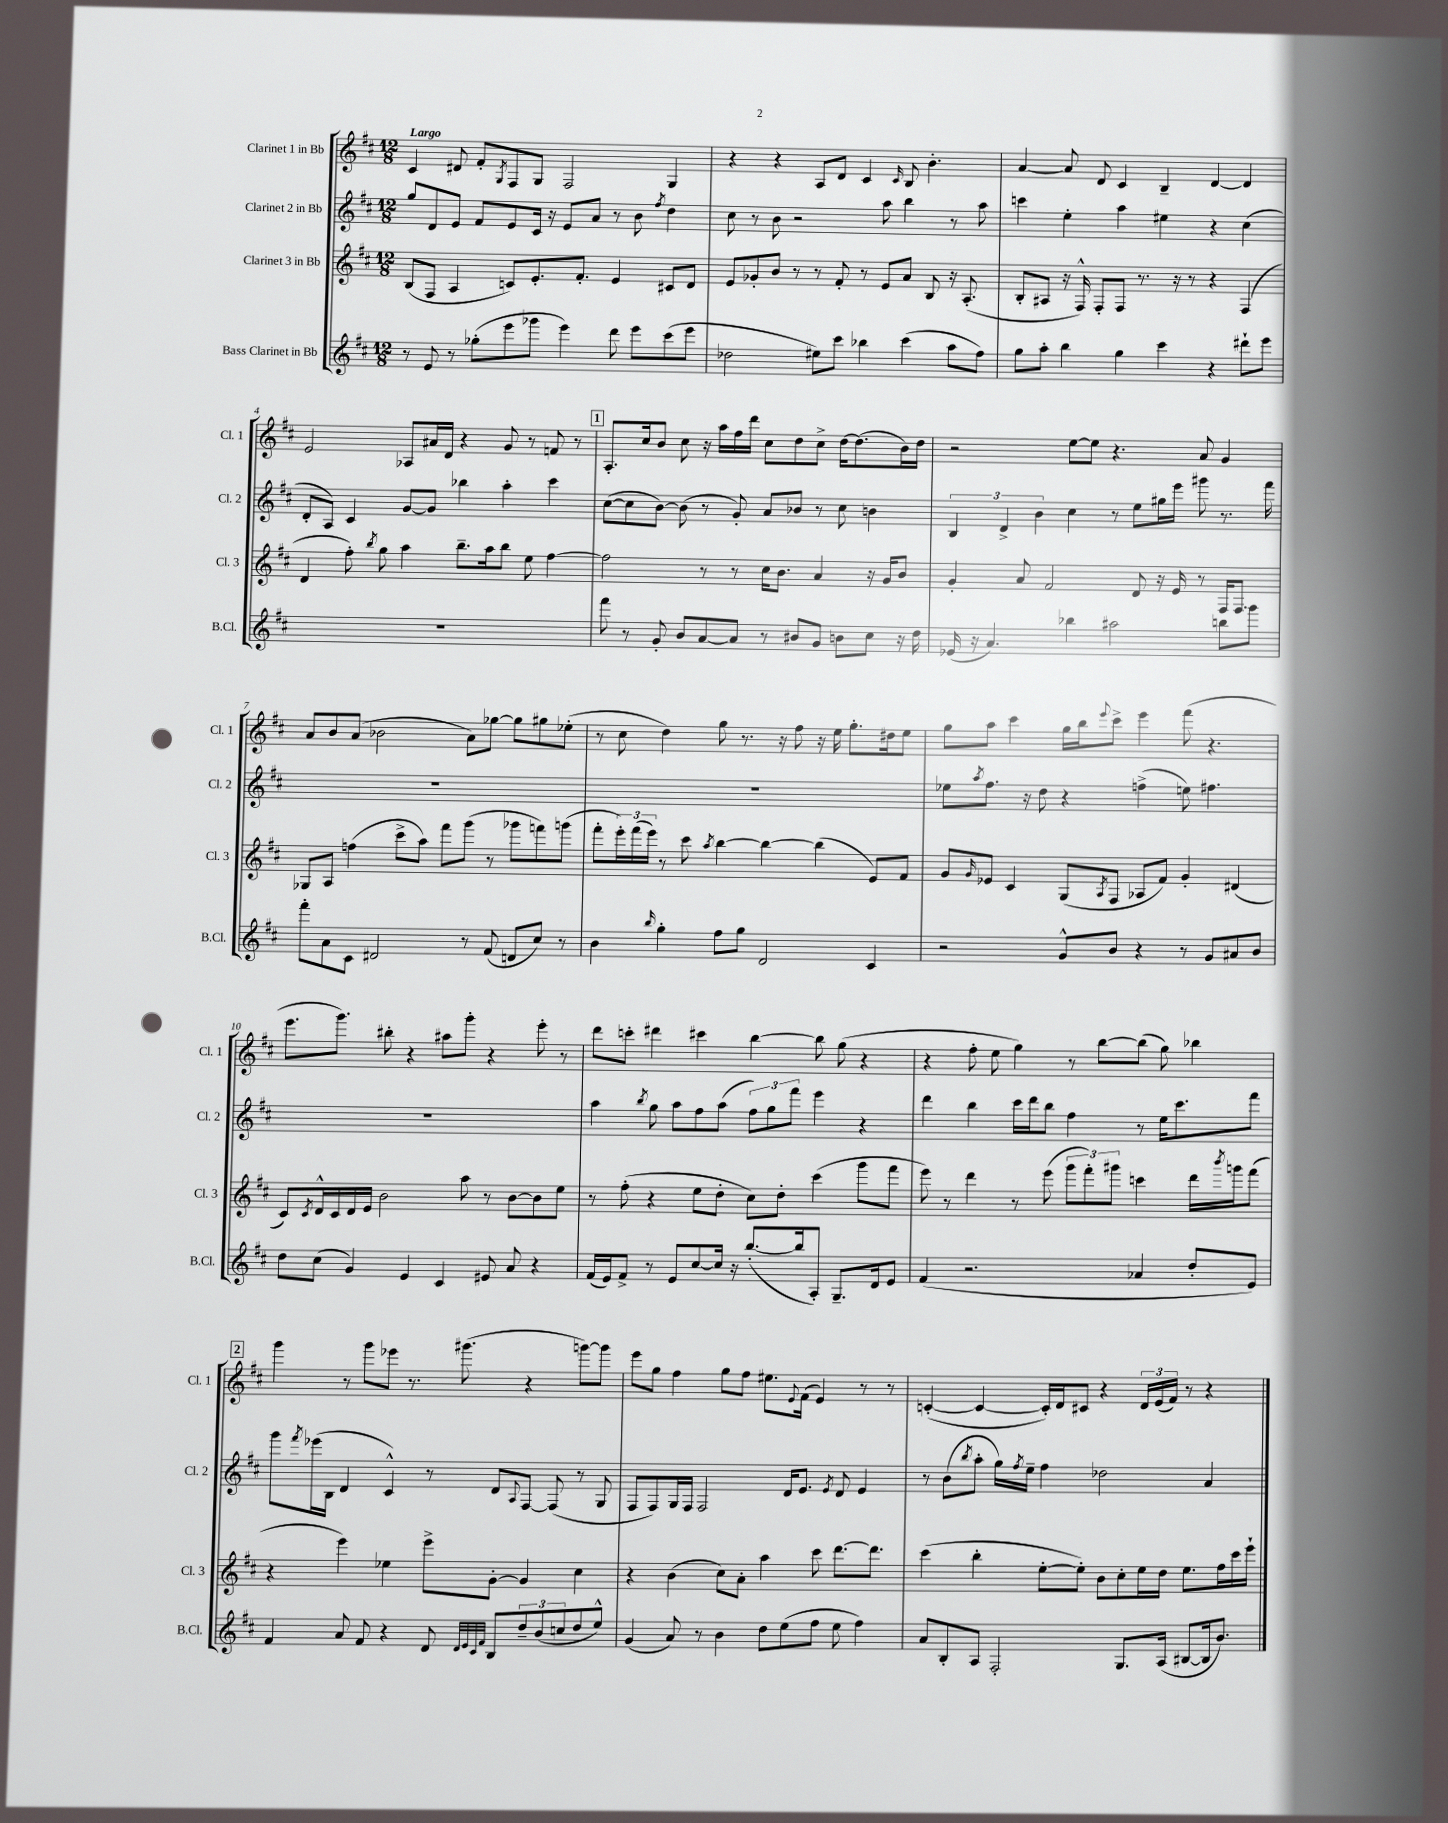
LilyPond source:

<<
\new StaffGroup <<
\new Staff = "s0" \with { instrumentName = "Clarinet 1 in Bb" shortInstrumentName = "Cl. 1" } {
    \clef treble \key d \major \numericTimeSignature \time 12/8 \tempo "Largo"
    cis'4 dis'8 fis'8-. \acciaccatura { g8 } fis8 g8 fis2 g4 |
    r4 r4 a8 d'8 cis'4 \grace { cis'16 } b8 b'4.-. |
    a'4~ a'8 d'8 cis'4 b4-- d'4~ d'4 |
    e'2 aes8 ais'16 d'16 r4 g'8 r8 f'8 r8 |
    \mark \markup { \box "1" } a8.-. cis''16 b'8 cis''8 r16 a''16 fis''16 d'''16 cis''8 d''8 cis''8-> d''16~ d''8.( b'16) d''16 |
    r2 e''8~ e''8 r4. a'8 g'4 |
    a'8 b'8 a'8( bes'2 a'8) ges''8~ ges''8 gis''8 ees''8-.( |
    r8 cis''8 d''4) g''8 r8. r16 fis''8 r16 e''16 g''8.-. dis''16 e''8 |
    g''8 a''8 cis'''4 g''16 b''16 \appoggiatura { e'''8 } cis'''8-> e'''4 fis'''8( r4. |
    e'''8. g'''8.) bis''8-. r4 ais''8 g'''8-. r4 e'''8-. r8 |
    d'''8 c'''8-. dis'''4 cis'''4 b''4~ b''8 g''8( r4 |
    r4 fis''8-. e''8 g''4) r8 b''8~ b''8( g''8) bes''4 |
    \mark \markup { \box "2" } g'''4 r8 g'''8 ees'''8 r8. gis'''8.( r4 g'''8~) g'''8 |
    e'''8 g''8 fis''4 g''8 fis''8 eis''8. \appoggiatura { e'8 } fis'16( e'4) r8 r8 |
    c'4~-.( c'4~ c'16-.) d'16 cis'8 r4 \tuplet 3/2 { d'16 e'16( fis'16) } r8 r4 \bar "|." |
}
\new Staff = "s1" \with { instrumentName = "Clarinet 2 in Bb" shortInstrumentName = "Cl. 2" } {
    \clef treble \key d \major \numericTimeSignature \time 12/8
    g''8 d'8 e'8 fis'8 e'8 cis'16 r16 e'8 a'8 r8 b'8 \acciaccatura { fis''8 } d''4 |
    cis''8 r8 b'8 r2 a''8 b''4 r8 a''8 |
    c'''4 e''4-. a''4 eis''4 r4 cis''4( |
    d'8-. a8) cis'4 g'8~ g'8 bes''4 a''4-. cis'''4 |
    \mark \markup { \box "1" } cis''8~( cis''8 b'8~) b'8( r8 g'8-.) a'8 bes'8 r8 cis''8 b'4 |
    \tuplet 3/2 { b4 d'4-> b'4 } cis''4 r8 e''8 gis''16 e'''16 gis'''8 r8. fis'''16 |
    R1. |
    R1. |
    ees''8 \acciaccatura { a''8 } fis''8. r16 d''8 r4 f''4->( e''8) fis''4. |
    R1. |
    a''4 \acciaccatura { b''8 } g''8 a''8 fis''8 a''8( \tuplet 3/2 { fis''8) g''8 fis'''8 } e'''4 r4 |
    d'''4 b''4 cis'''16 d'''16 b''8 fis''4 r8 e''16 cis'''8. fis'''8 |
    \mark \markup { \box "2" } g'''8 \acciaccatura { fis'''8 } ees'''16( b16 d'4 cis'4-^) r8 d'8 \appoggiatura { a8 } fis8~ fis8( r8 g8 |
    fis8 fis8) g16 fis16 fis2 d'16 e'8. \acciaccatura { e'8 } d'8 e'4 |
    r8 b'8( \acciaccatura { b''8 } a''8-. g''16) \acciaccatura { fis''8 } e''16-- fis''4 des''2 a'4 \bar "|." |
}
\new Staff = "s2" \with { instrumentName = "Clarinet 3 in Bb" shortInstrumentName = "Cl. 3" } {
    \clef treble \key d \major \numericTimeSignature \time 12/8
    b8( fis8 a4 c'8) e'8.-. fis'8.-. e'4 cis'8 d'8 |
    e'8 ges'8-. b'8 r8 r8 fis'8-. r8 e'8 a'8 b8 r16 a8.-.( |
    b8-. ais8 r16 fis16-^) fis8-. fis8 r8. r16 r8 r4 fis4( |
    d'4 fis''8-.) \acciaccatura { b''8 } g''8 a''4 b''8.-- a''16 b''8 e''8 fis''4~ |
    \mark \markup { \box "1" } fis''2 r8 r8 cis''16 b'8. a'4 r16 g'16 b'8 |
    g'4-. a'8 fis'2 d'8 r16 e'16 r8 fis16 fis8. |
    ges8 a8 f''4( cis'''8-> a''8) fis'''8 g'''8( r8 ges'''8 f'''8) g'''8( |
    fis'''8-. \tuplet 3/2 { e'''16-.) fis'''16( e'''16) } r8 cis'''8 \acciaccatura { a''8 } b''4~ b''4~ b''4( e'8) fis'8 |
    g'8 \grace { g'16 } ees'8 cis'4 g8( \acciaccatura { a8 } fis8 aes8 fis'8) g'4-. dis'4( |
    cis'8) \acciaccatura { cis'8 } d'16-^ cis'16 d'16 e'16 b'2 a''8 r8 b'8~ b'8 e''8 |
    r8 fis''8-.( r4 e''8 d''8-. cis''8) d''8-. cis'''4( g'''8 fis'''8 |
    e'''8) r8 d'''4 r8 e'''8( \tuplet 3/2 { g'''8 fis'''8-.) gis'''8 } c'''4 d'''16 \acciaccatura { b'''8 } g'''16 fis'''8( |
    \mark \markup { \box "2" } r4 e'''4) ees''4 e'''8-> g'8~-. g'4 cis''4 |
    r4 b'4( cis''8) a'8-. a''4 cis'''8 d'''8.~ d'''8. |
    cis'''4( b''4-. e''8~-. e''8-.) b'8 cis''8-. e''16 d''16 e''8. fis''16 cis'''16 e'''16-! \bar "|." |
}
\new Staff = "s3" \with { instrumentName = "Bass Clarinet in Bb" shortInstrumentName = "B.Cl." } {
    \clef treble \key d \major \numericTimeSignature \time 12/8
    r8 e'8 r8 ges''8-.( e'''8 ges'''8 e'''4) d'''8 e'''8 cis'''8( e'''8 |
    des''2 eis''8) cis'''8 bes''4 cis'''4( a''8 fis''8) |
    g''8 a''8-. b''4 g''4 cis'''4 r4 dis'''8-! e'''8 |
    R1. |
    \mark \markup { \box "1" } fis'''8 r8 g'8-. b'8 a'8~ a'8 r8 bis'8 g'8 b'8 cis''8 r16 d''16 |
    ees'16( r16 a'4.) bes''4 ais''2 b''8 g'''8 |
    fis'''8-. a'8 cis'8 dis'2 r8 fis'8( d'8 cis''8) r8 |
    b'4 \grace { b''16 } g''4-. fis''8 g''8 d'2 cis'4 |
    r2 g'8-^ b'8 r4 r8 g'8 ais'8 b'8 |
    d''8 cis''8( g'4) e'4 cis'4 eis'8 a'8 r4 |
    fis'16( e'16) fis'8-> r8 e'8 cis''8~ cis''16 r16 b''8.~-.( b''16 a8-.) g8.-- d'16 e'8 |
    fis'4( r2. aes'4 d''8-. e'8) |
    \mark \markup { \box "2" } fis'4 a'8 fis'8 r4 d'8 \grace { d'32 e'32 cis'32 fis'32 } b8 \tuplet 3/2 { d''8-- b'8( c''8 } d''8 e''8-^) |
    g'4( a'8) r8 b'4 d''8 e''8( fis''8 e''8 fis''4) |
    a'8 b8-. a8 fis2-. g8. a16( bis8~ bis16 b'8.) \bar "|." |
}
>>
>>
